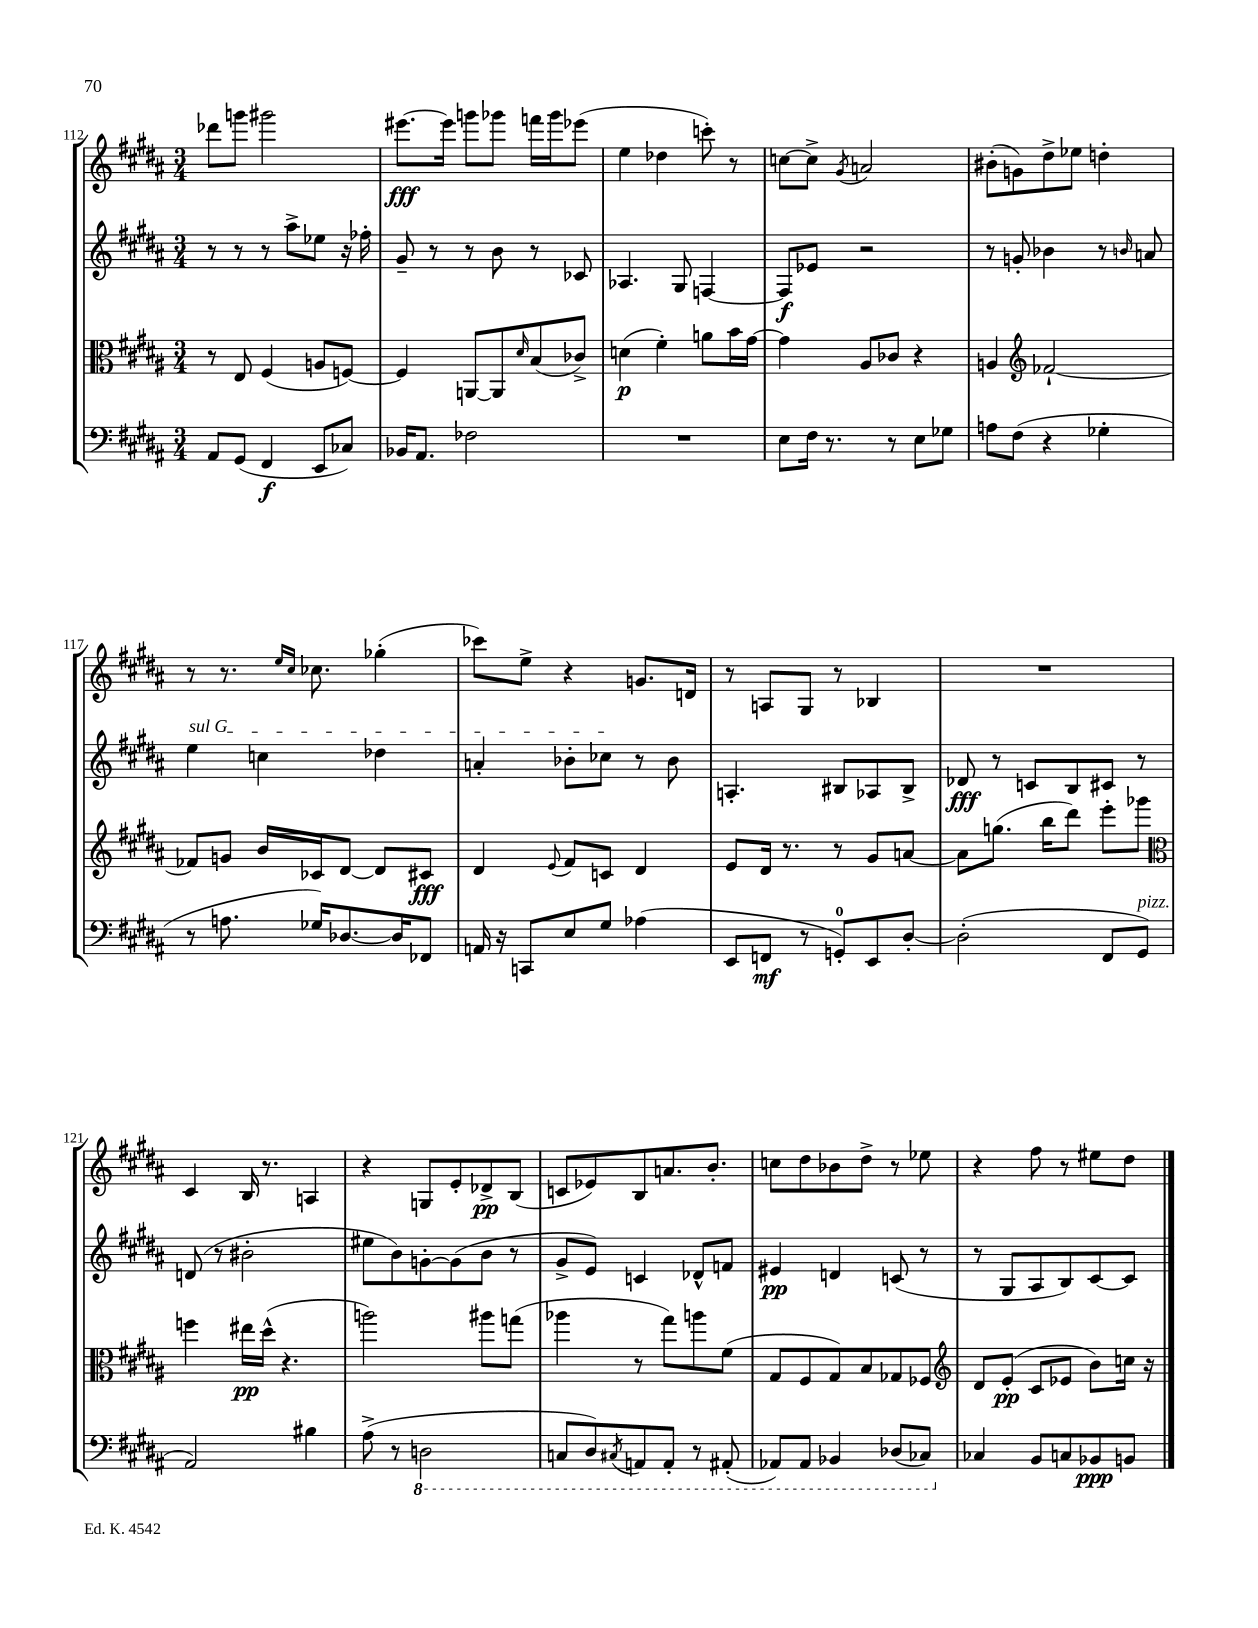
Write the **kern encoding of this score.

**kern	**kern	**kern	**kern
*staff4	*staff3	*staff2	*staff1
*clefF4	*clefC3	*clefG2	*clefG2
*k[f#c#g#d#a#]	*k[f#c#g#d#a#]	*k[f#c#g#d#a#]	*k[f#c#g#d#a#]
*M3/4	*M3/4	*M3/4	*M3/4
8AA#/L	8r	8r	8ddd-\L
(8GG#/J	8E/	8r	8ggg\J
4FF#/	(4F#/	8r	2ggg#\
.	.	8aa#^\L	.
8EE/L	8A/L	8ee-\J	.
8C-/J)	[8F/J)	16r	.
.	.	16ff-'\	.
=	=	=	=
16BB-/LK	4F/]	8g#~/	[8.eee#\L
8.AA#/J	.	.	.
.	.	8r	.
.	.	.	16eee#\]Jk
2F-\	[8AA/L	8r	8ggg\L
.	8AA/]	8b\	8ggg-\J
.	16qqd#/	.	.
.	(8B/	8r	16fff\LL
.	.	.	16ggg-\J
.	8c-^/J)	8c-/	(8eee-\J
=	=	=	=
2.r	(4d\	4.A-/	4ee\
.	4f#'\)	.	4dd-\
.	.	8G#/	.
.	8a\L	[4F/	8ccc'\)
.	16b\L	.	8r
.	[16g#\JJ	.	.
=	=	=	=
8E\L	4g#\]	8F/]L	[8cc\L
16F#\Jk	.	8e-/J	8cc^\]J
8.r	.	.	.
.	.	.	8qg#/
.	8A#/L	2r	2a/
8r	8c-/J	.	.
8E\L	4r	.	.
8G-\J	.	.	.
=	=	=	=
8A\L	4A/	8r	(8b#'\L
(8F#\J	.	8g'/	8g\)
*	*clefG2	*	*
4r	[2f-`/	4b-\	8dd#^\
.	.	.	8ee-\J
4G-'\	.	8r	4dd'\
.	.	16qqb/	.
.	.	8a/	.
=	=	=	=
8r	8f-/]L	4ee\	8r
8.A\	8g/J	.	8.r
.	16b/LL	4cc\	.
.	.	.	16qqee/LL
.	.	.	16qqcc#/JJ
16G-/LK)	16c-/J	.	8.cc-\
[8.D-/	[8d#/J	.	.
.	8d#/]L	4dd-\	(4gg-'\
16D-/]K	.	.	.
8FF-/J	8c#/J	.	.
=	=	=	=
16AA/	4d#/	4a'/	8ccc-\L)
16r	.	.	.
8CC/L	.	.	8ee^\J
.	8qqe/	.	.
8E/	8f#/L	8b-'\L	4r
8G#/J	8c/J	8cc-\J	.
(4A-\	4d#/	8r	8.g/L
.	.	8b-\	.
.	.	.	16d/Jk
=	=	=	=
8EE/L	8e/L	4.A'/	8r
8FF/J	16d#/Jk	.	8A/L
.	8.r	.	.
8r	.	.	8G#/J
8GG'/L)	8r	8B#/L	8r
8EE/	8g#/L	8A-/	4B-/
[8D#'/J	[8a/J	8B#^/J	.
=	=	=	=
(2D#'\]	8a\]L	8d-/	2.r
.	(8.gg\J	8r	.
.	.	8c/L	.
.	16bb\LK	.	.
.	8ddd#\J)	8B/	.
8FF#/L	8eee'\L	8c#/J	.
8GG#/J	8ggg-\J	8r	.
=	=	=	=
*	*clefC3	*	*
2AA#/)	4ff\	(8d/	4c#/
.	.	8r	.
.	16ee#\LL	2b#'\	16B/
.	(16dd#^^\JJ	.	8.r
.	4.r	.	.
4B#\	.	.	4A/
=	=	=	=
(8A#^\	2aa\)	8ee#\L	4r
8r	.	8b\)	.
2DD\	.	[8g'\	8G/L
.	.	(8g\]	8e'/
.	8aa#\L	8b\J	8d-^/
.	(8gg\J	8r	(8B/J
=	=	=	=
8CC/L	4aa-\	8g#^/L	8c/L
8DD#/)	.	8e/J)	8e-/)
8qCC#/	.	.	.
8AAA/	8r	4c/	8B/
8AAA'/J	8gg#\L)	.	8.a/
8r	8aa\	8d-^^/L	.
.	.	.	8.b'/J
(8AAA#'/	(8f#\J	8f/J	.
=	=	=	=
8AAA-/L)	8G#/L	4e#/	8cc\L
8AAA-/J	8F#/	.	8dd#\
4BBB-/	8G#/)	4d/	8b-\
.	8B/	.	8dd#^\J
(8DD-/L	8G-/	(8c/	8r
8CC-/J)	8F-/J	8r	8ee-\
=	=	=	=
*	*clefG2	*	*
4C-/	8d#/L	8r	4r
.	(8e'/J	8G#/L	.
8BB/L	8c#/L	8A#/	8ff#\
8C/	8e-/J	8B/)	8r
8BB-/	8b\L)	[8c#/	8ee#\L
8BB/J	16cc\Jk	8c#/]J	8dd#\J
.	16r	.	.
==	==	==	==
*-	*-	*-	*-
